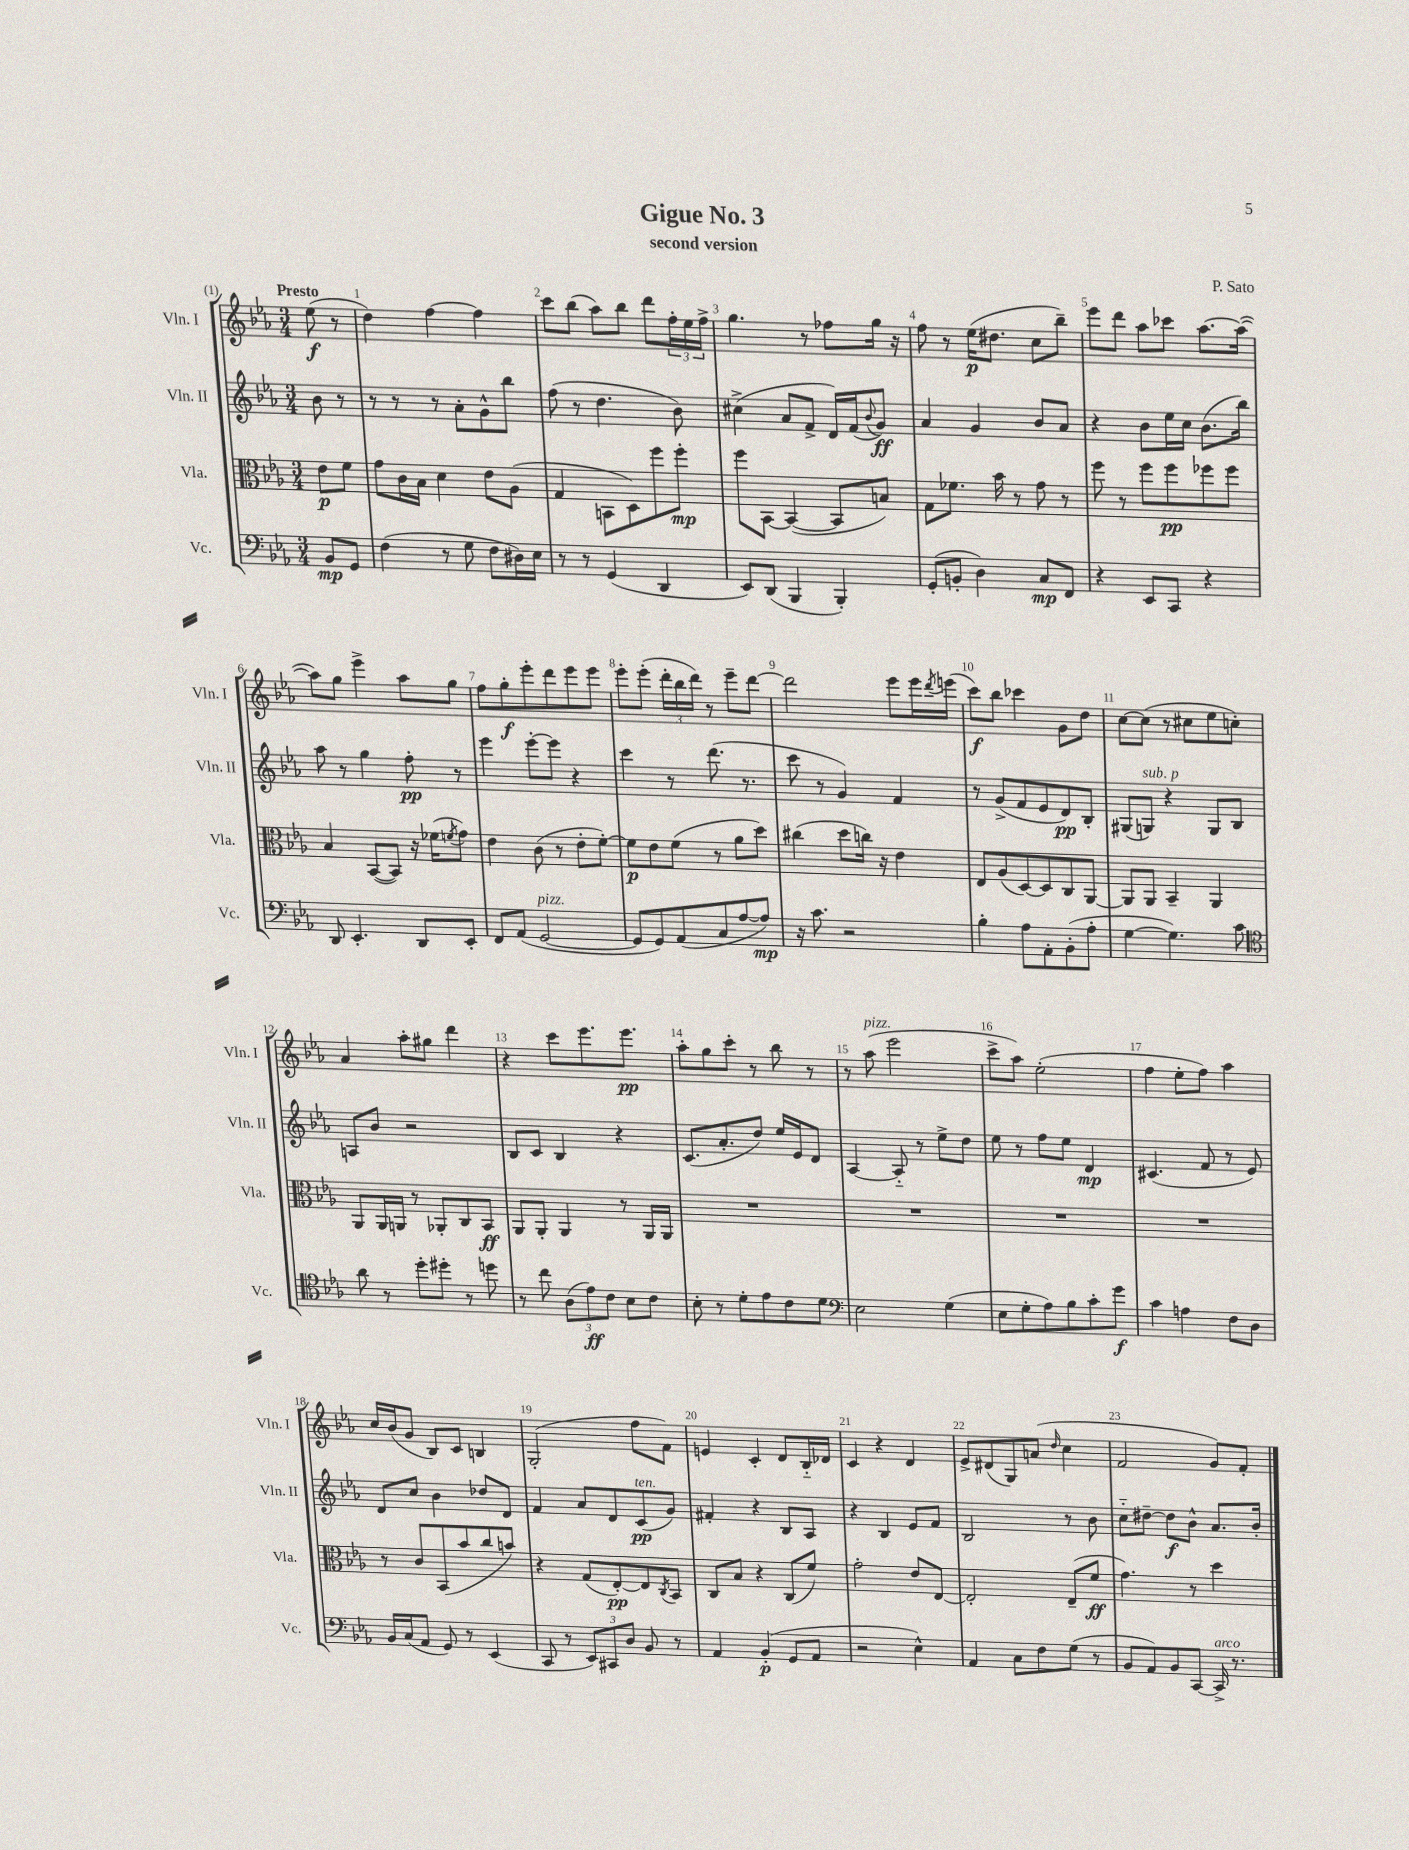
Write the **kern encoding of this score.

**kern	**kern	**kern	**kern
*staff4	*staff3	*staff2	*staff1
*clefF4	*clefC3	*clefG2	*clefG2
*k[b-e-a-]	*k[b-e-a-]	*k[b-e-a-]	*k[b-e-a-]
*M3/4	*M3/4	*M3/4	*M3/4
8BB-	8e-	8b-	(8ee-
8GG	8f	8r	8r
=	=	=	=
(4F	8g	8r	4dd)
.	16c	8r	.
.	16B-	.	.
8r	4d	8r	[4ff
8G	.	8a-'	.
8F	8e-	8g^^	4ff]
16D#)	(8A-	8bb-	.
16E-	.	.	.
=	=	=	=
8r	4G	(8ff	8ccc
8r	.	8r	(8bb-
(4GG	8BB	4.dd	8aa-)
.	8D)	.	8bb-
4DD	8ff	.	8ddd
.	8ff'	8b-)	24ff'
.	.	.	24ee-
.	.	.	24ff^
=	=	=	=
8EE-)	8ff	(4cc#^	4.gg
(8DD	[8BB-	.	.
4BBB-	(4BB-_	8a-	.
.	.	8f^	8r
4BBB-')	8BB-]	16d)	8ff-
.	.	(16f	.
.	.	8qqb-	.
.	8B)	8g)	16gg
.	.	.	16r
=	=	=	=
(8GG'	8G	4a-	8ff
8BB'	8.f-	.	8r
4D)	.	4g	(16ee-
.	16b-	.	8.dd#
.	8r	.	.
8C	8g	8b-	8cc
8FF	8r	8a-	8bb-~)
=	=	=	=
4r	8ff	4r	8eee-
.	8r	.	8ddd
8EE-	8ff	8b-	8aa-
8CC	8ff	16ee-	8ccc-
.	.	16cc	.
4r	8ff-	(8.b-	[8.aa-
.	8ff-	.	.
.	.	16bb-)	(16aa-_
=	=	=	=
8DD	4B-	8aa-	8aa-])
4.EE-'	.	8r	8gg
.	([8BB-	4gg	4eee-^
.	8BB-])	.	.
8DD	16r	8ff'	8aa-
.	(16f-	.	.
.	8qf	.	.
8EE-'	8g)	8r	8gg
=	=	=	=
8FF	4e-	4eee-	8ff
(8AA-	.	.	8gg'
[2GG	(8c	[8eee-'	8eee-'
.	8r	8eee-]	8ddd
.	8e-'	4r	8eee-
.	[8f')	.	8eee-
=	=	=	=
8GG]	8f]	4ccc	8eee-'
8GG)	8e-	.	(8eee-'
(8AA-	(8f	8r	24ddd'
.	.	.	24bb-
.	.	.	24ddd)
8C	8r	(8.ddd	8r
[8A-	8a-	.	8eee-~
.	.	8.r	.
8A-])	8dd)	.	[8ddd
=	=	=	=
16r	(4cc#	8ccc	2ddd]
8.c	.	.	.
.	.	8r	.
2r	8dd	4g)	.
.	16cc)	.	.
.	16r	.	.
.	4e-	4f	8eee-
.	.	.	16eee-
.	.	.	8qddd
.	.	.	(16eee
=	=	=	=
4B-'	8E-	8r	8ccc)
.	(8A-	(8g^	8bb-
8A-	[8D)	8f	4ccc-
8AA-'	8D]	8e-	.
(8BB-'	8C	8d)	8g
8A-'	[8AA-	8B-'	8dd
=	=	=	=
[4G	8AA-]	(8G#	[8cc
.	8AA-	8G)	(8cc]
4.G])	4BB-~	4r	8r
.	.	.	8cc#
.	4AA-	8G	8ee-
8c	.	8B-	8cc')
=	=	=	=
*clefC4	*	*	*
8a-	8AA-	8A	4a-
8r	16AA-	8b-	.
.	16AA	.	.
8dd'	8r	2r	8aa-'
8dd#'	8AA-'	.	8gg#
8r	8C	.	4ddd
8dd	8BB-	.	.
=	=	=	=
8r	8AA-	8B-	4r
8cc	8AA-'	8c	.
(12A-	4AA-	4B-	8ccc
12e-)	.	.	.
.	.	.	8.eee-
12c	.	.	.
8B-	8r	4r	.
.	.	.	8.eee-
8c	16AA-	.	.
.	16AA-	.	.
=	=	=	=
8B-'	2.r	(8.c	8aa-'
8r	.	.	8gg
.	.	8.a-'	.
8d'	.	.	8ccc'
8e-	.	8dd)	8r
8c	.	16ee-	8bb-
.	.	16e-	.
8d	.	8d	8r
=	=	=	=
*clefF4	*	*	*
2E-	2.r	[4A-	8r
.	.	.	(8aa-
.	.	8A-'~]	2eee-
.	.	8r	.
(4G	.	8ee-^	.
.	.	8dd	.
=	=	=	=
8E-	2.r	8ee-	8ccc^
8G'	.	8r	8aa-)
8A-)	.	8ff	(2ee-'
8B-	.	8ee-	.
8c'	.	4d	.
8g	.	.	.
=	=	=	=
4c	2.r	(4.c#	4ff
4A	.	.	8ee-'
.	.	8f	8ff)
8F	.	8r	4aa-
8D	.	8e-)	.
=	=	=	=
16BB-	8r	8d	16cc
(16C	.	.	(16b-
8AA-	8c	8cc	8g
8GG)	(8BB-	4b-	8B-)
8r	8b-	.	8c
(4EE-	8cc	8dd-	4B
.	8b)	8d	.
=	=	=	=
8CC	4r	4f	(2G'
8r	.	.	.
12EE-)	(8G	8a-	.
12CC#	.	.	.
.	[8E-')	8d	.
12D	.	.	.
8BB-	8E-]	(8c	8ff
.	8qC	.	.
8r	8BB-	8g)	8f)
=	=	=	=
4AA-	8C	4f#'	4e
.	8B-	.	.
(4BB-'	4r	4r	4c'
8GG	(8C	8B-	8d
8AA-	8f)	8A-	16B-'~
.	.	.	16d-
=	=	=	=
2r	2g'	4r	4c
.	.	4B-	4r
4E-^^)	8e-	8e-	4d
.	[8E-	8f	.
=	=	=	=
4AA-	2E-']	2B-	8e-^
.	.	.	(8d#
8C	.	.	8G)
8F	.	.	(8a
.	.	.	16qqdd
(8G	(8E-~	8r	4cc
8r	8f	8b-	.
=	=	=	=
8BB-	4.g)	8cc'~	2f
8AA-)	.	[8dd#~	.
8BB-	.	8dd#]	.
[8CC	8r	8b-^^	.
16CC^]	4dd	8.a-	8g)
8.r	.	.	.
.	.	.	8f'
.	.	16b-'	.
==	==	==	==
*-	*-	*-	*-
